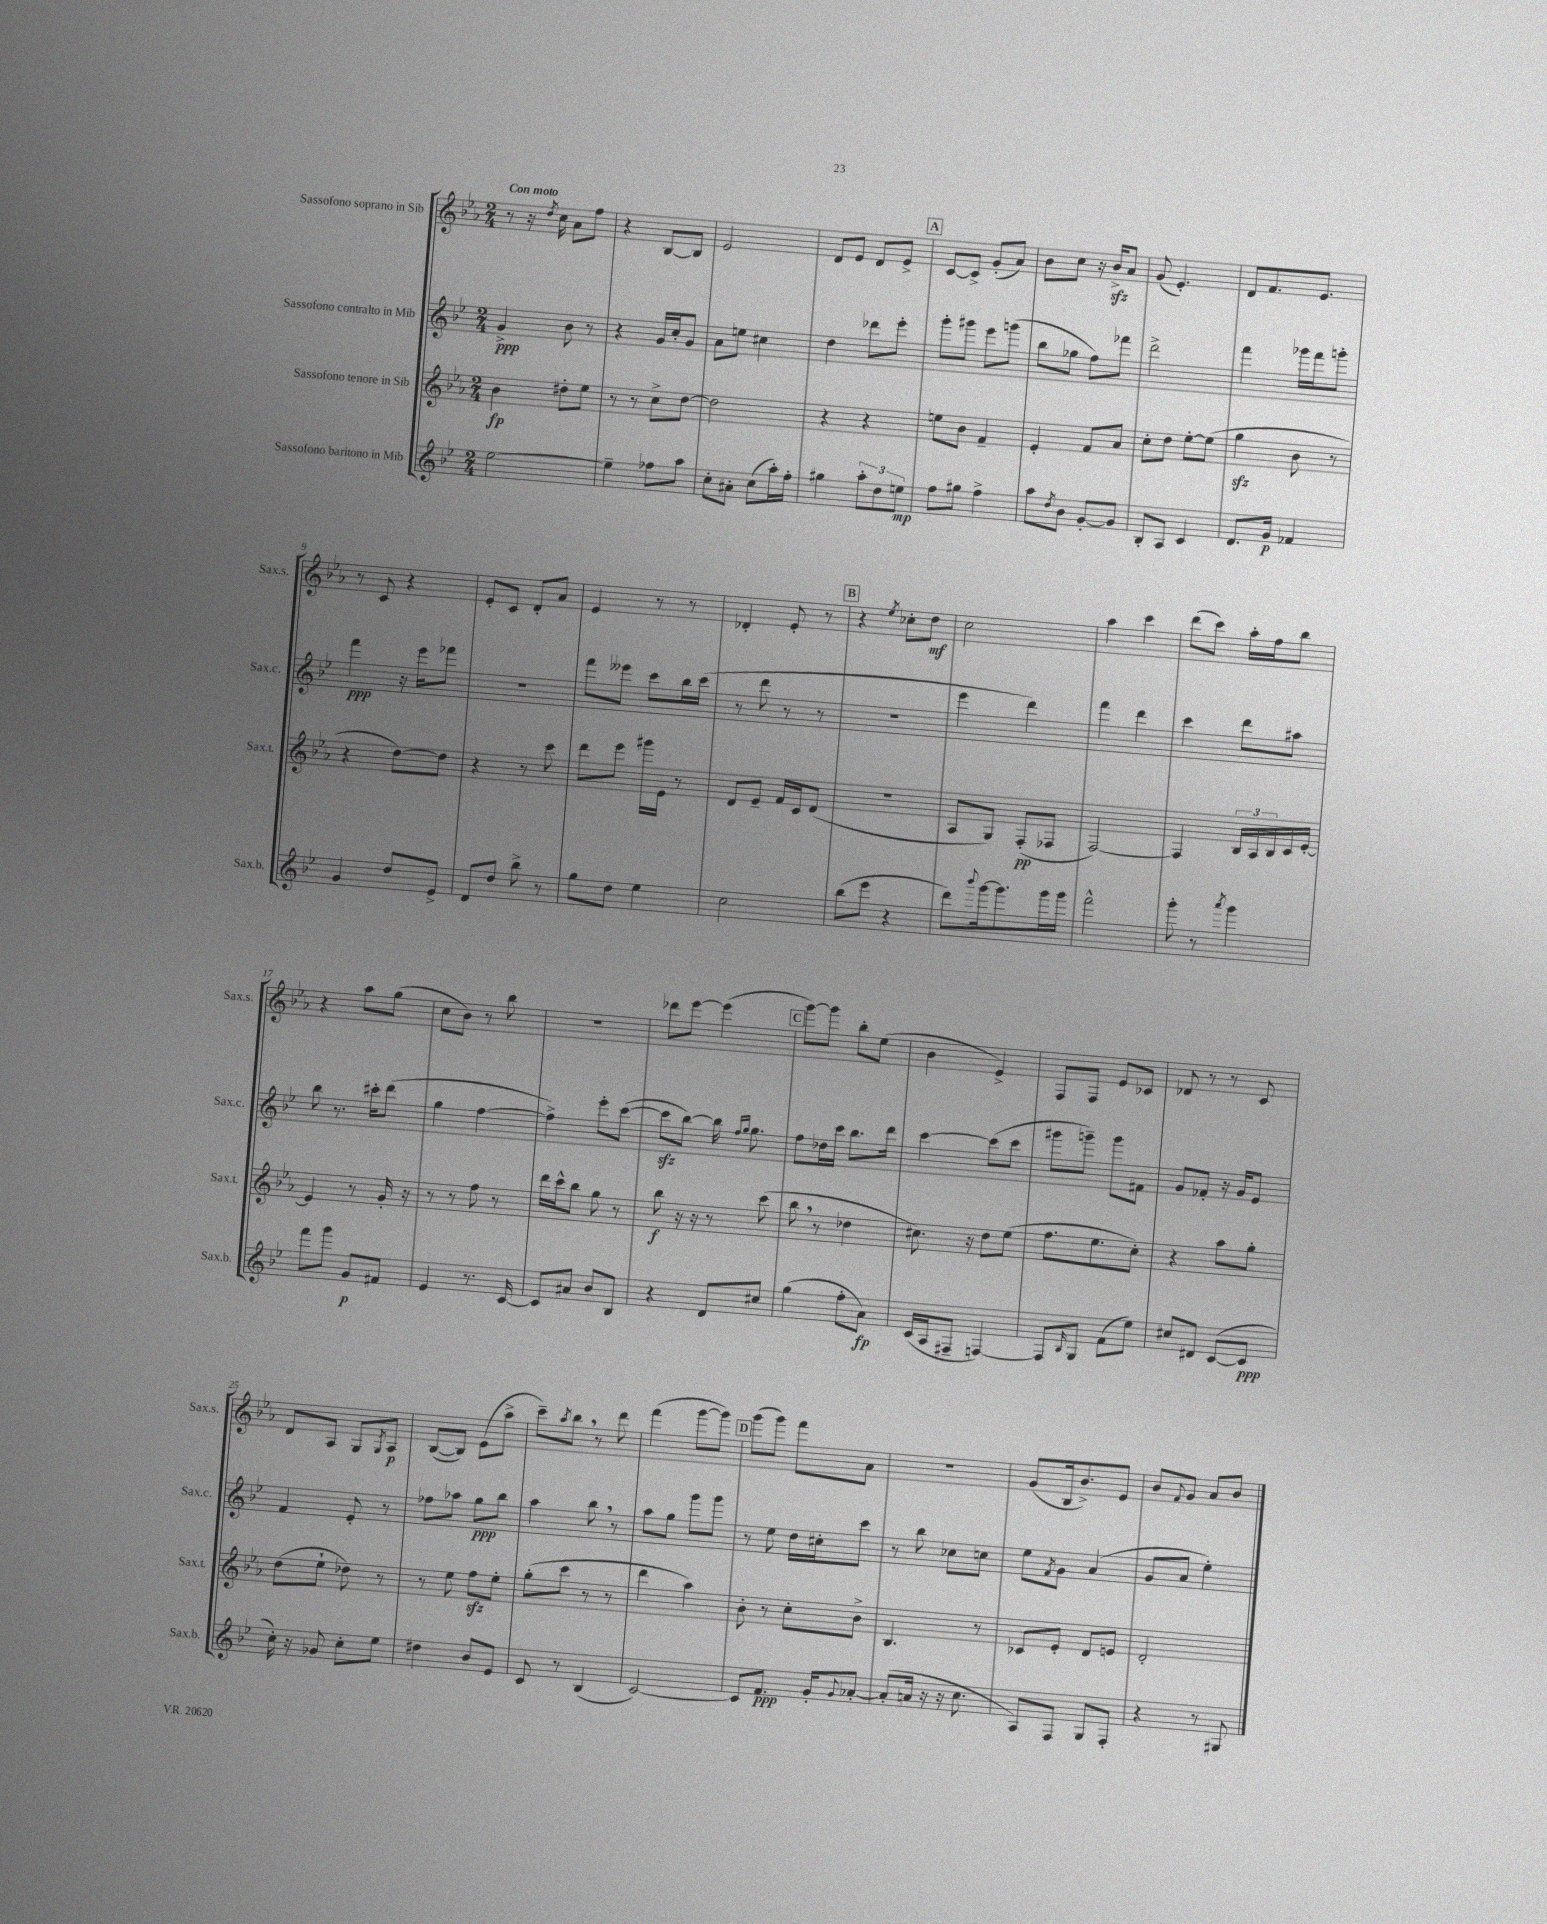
<<
\new StaffGroup <<
\new Staff = "s0" \with { instrumentName = "Sassofono soprano in Sib" shortInstrumentName = "Sax.s." } {
    \clef treble \key ees \major \numericTimeSignature \time 2/4 \tempo "Con moto"
    r8 r16 \acciaccatura { d''8 } c''16 aes'8 f''8 |
    r4 bes8~ bes8 |
    ees'2 |
    d'8 ees'8 d'8 ees'8-> |
    \mark \markup { \box "A" } c'8~ c'8-> g'8-.( aes'8) |
    bes'8 c''8 r16 bes'16->\sfz aes'8 |
    g'8( ees'4.-.) |
    d'8 f'8. ees'8. |
    r8 c'8 r4 |
    ees'8-. c'8 d'8-. aes'8 |
    ees'4 r8 r8 |
    des'4-. ees'8-. r8 |
    \mark \markup { \box "B" } r4 \acciaccatura { ees''8 } ces''8-. d''8\mf |
    c''2 |
    aes''4 c'''4 |
    d'''8( c'''8) aes''16-. f''16 bes''8 |
    r4 aes''8 g''8( |
    c''8 bes'8) r8 bes''8 |
    R2 |
    des'''8 ees'''8~ ees'''4( |
    \mark \markup { \box "C" } g'''8~) g'''8 bes''8-. ees''8( |
    bes'4 ees'4->) |
    f8 f8 ees'8 ces'8 |
    des'8 r8 r8 c'8 |
    d'8 aes8 g8 \acciaccatura { g8 } aes8\p |
    bes8~( bes8) ees'8( aes''8-> |
    c'''8--) \acciaccatura { aes''8 } bes''8 \breathe r8 d'''8 |
    f'''4( g'''8~ g'''8) |
    \mark \markup { \box "D" } g'''8( g'''8) f'''8 aes'8 |
    R2 |
    g'8( bes16 bes'8.->) ees'8 |
    bes'8 \appoggiatura { f'8 } g'8 aes'8 bes'8 \bar "|." |
}
\new Staff = "s1" \with { instrumentName = "Sassofono contralto in Mib" shortInstrumentName = "Sax.c." } {
    \clef treble \key bes \major \numericTimeSignature \time 2/4
    g'4->\ppp bes'8 r8 |
    r4 g'16 c''16-. g'8 |
    a'8 e''8 cis''4 |
    d''4 des'''8 ees'''8-. |
    \mark \markup { \box "A" } g'''8-. gis'''8 ees'''8 g'''8( |
    bes''8 ges''8 f''8) fes'''8 |
    d'''2-> |
    f'''4 ges'''16 f'''16 g'''8-. |
    f'''4\ppp r16 ees'''16 fes'''8 |
    R2 |
    f'''8 eeses'''8 c'''8 bes''16 c'''16( |
    r8 d'''8 r8 r8 |
    \mark \markup { \box "B" } R2 |
    ees'''4 d'''4) |
    f'''4 d'''4 |
    c'''4 d'''8 ais''8 |
    bes''8 r8. cis'''16-. d'''8( |
    g''4 f''4~ |
    f''4->) ees'''8-. c'''8~( |
    c'''8\sfz bes''8~) bes''16 \grace { f''16 g''16 } g''8. |
    \mark \markup { \box "C" } f''8 des''16 c'''16 bes''8. d'''16 |
    c'''4~ c'''8( c'''8 |
    gis'''8 g'''8--) g'''8 fis'8 |
    g'8 fes'8-. r16 g'16 ees'8 |
    f'4 ees'8-. r8 |
    fes''8 aes''8 g''8\ppp bes''8 |
    a''4 bes''8 \breathe r8 |
    a''8 g''8 g'''8 g'''8 |
    \mark \markup { \box "D" } r8 ees''8 d''16 cis''16-. c'''8 |
    r8 bes''8 ces''8 c''8 |
    ees''8 \acciaccatura { f'8 } g'8 a'4( |
    g'8 a'8 ees''4-.) \bar "|." |
}
\new Staff = "s2" \with { instrumentName = "Sassofono tenore in Sib" shortInstrumentName = "Sax.t." } {
    \clef treble \key ees \major \numericTimeSignature \time 2/4
    bes'4\fp dis''8-. ees''8 |
    r8 r8 c''8-> d''8~ |
    d''2 |
    r4 r4 |
    \mark \markup { \box "A" } e''8 bes'8 f'4-- |
    ees'4-. f'8 aes'8 |
    c''8-. d''8 ees''8~-. ees''8( |
    g''4\sfz bes'8 r8 |
    r4 d''8~) d''8 |
    r4 r8 c'''8 |
    d'''8 ees'''8 gis'''16 ees'16 r8 |
    d'8 ees'8-- f'16 c'16 d'8( |
    \mark \markup { \box "B" } R2 |
    aes8 g8) f8-.\pp( fes8 |
    f2~) |
    f4 \tuplet 3/2 { bes16 aes16 bes16 } c'16 ees'16~-. |
    ees'4 r8 g'16-. r16 |
    r8 r8 f''8 r8 |
    d'''16 c'''16-^ bes''8 g''8 r8 |
    bes''8\f r16 r16 r8 c'''8( |
    \mark \markup { \box "C" } bes''8 \breathe r8 des''4 |
    cis''8.) r16 d''8 ees''8( |
    f''8. ees''8. c''8-.) |
    r4 aes''8 g''8-. |
    d''8( ees''8-! des''8) r8 |
    r8 ees''8 f''8\sfz ees''8-. |
    g''8-.( c'''8 r8 r8 |
    d'''4 aes''4) |
    \mark \markup { \box "D" } bes'8-. r8 c''8-. bes'8-> |
    bes4. r8 |
    ces'8 ees'8-. d'8 e'8 |
    d'2-. \bar "|." |
}
\new Staff = "s3" \with { instrumentName = "Sassofono baritono in Mib" shortInstrumentName = "Sax.b." } {
    \clef treble \key bes \major \numericTimeSignature \time 2/4
    ees''2~ |
    ees''4-- fes''8 a''8 |
    c''8-. ais'8-. c''8( a''16-.) f''16-. |
    gis''4 \tuplet 3/2 { a''8-. d''8 e''8\mp } |
    \mark \markup { \box "A" } f''8 gis''8 f''4-> |
    a''8 \acciaccatura { d''8 } bes'8 g'8~-. g'8 |
    bes8-. a8 c'4 |
    d'8. g'16\p fes'4 |
    g'4 d''8 ees'8-> |
    d'8 d''8 bes''8-> r8 |
    g''8 d''8 ees''4 |
    c''2 |
    \mark \markup { \box "B" } bes''8( ees'''8 r4 |
    d'''8) \appoggiatura { bes'''8 } g'''16~ g'''8. g'''16 g'''16 |
    f'''2-^ |
    g'''8-. r8 \acciaccatura { a'''8 } g'''4 |
    f'''8 g'''8 g'8\p fis'8 |
    ees'4 r8. c'16~ |
    c'8 ais'8 bes'8 bes8 |
    r4 d'8 cis''8 |
    \mark \markup { \box "C" } g''4( f''8-. a'8\fp) |
    c'16( a16 fis8-- f4~) |
    f8 \grace { bes16 } g8 f'8( ees''8) |
    cis''8 dis'8 c'8~( c'8\ppp |
    c''16-.) r16 ges'8 c''8-. ees''8 |
    dis''4 bes'8 ees'8 |
    c'8 r8 bes4( |
    c'2~) |
    \mark \markup { \box "D" } c'8 f'8.\ppp g'16-. \appoggiatura { g'8 } aes'8~-. |
    aes'8-.( a'16 r16 r16 c''8. |
    a8) f8 g8 f8-. |
    r4 r8 gis8 \bar "|." |
}
>>
>>
